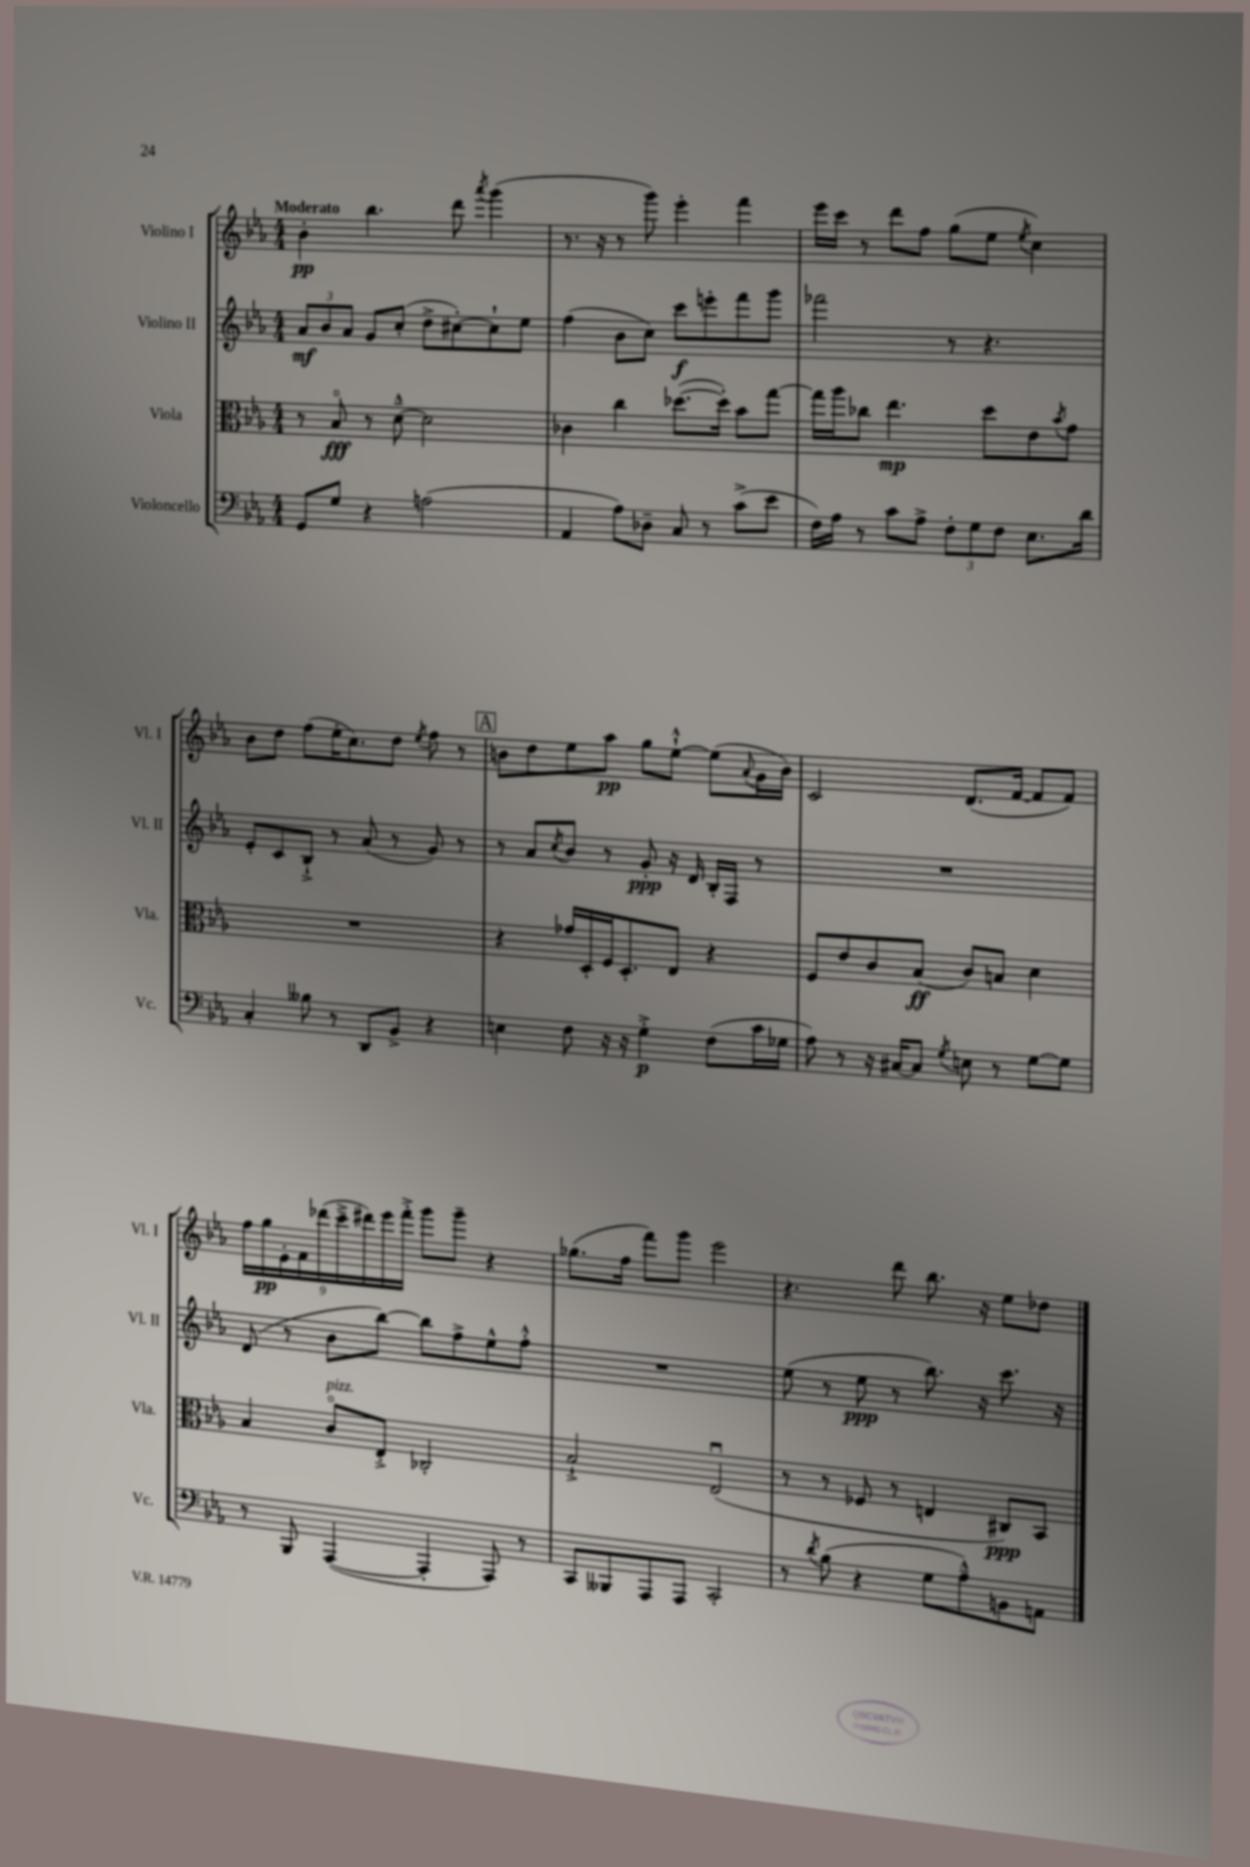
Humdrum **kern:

**kern	**dynam	**kern	**dynam	**kern	**dynam	**kern	**dynam
*part4	*part4	*part3	*part3	*part2	*part2	*part1	*part1
*staff4	*staff4	*staff3	*staff3	*staff2	*staff2	*staff1	*staff1
*I"Violoncello	*	*I"Viola	*	*I"Violino II	*	*I"Violino I	*
*I'Vc.	*	*I'Vla.	*	*I'Vl. II	*	*I'Vl. I	*
*clefF4	*	*clefC3	*	*clefG2	*	*clefG2	*
*k[b-e-a-]	*	*k[b-e-a-]	*	*k[b-e-a-]	*	*k[b-e-a-]	*
*M4/4	*	*M4/4	*	*M4/4	*	*M4/4	*
=1	=1	=1	=1	=1	=1	=1	=1
!	!	!	!	!	!	!LO:TX:a:B:t=Moderato	!
8GG/L	.	8r	.	12a-/L	mf	4b-'\	pp
.	.	.	.	12b-/	.	.	.
8G/J	.	8B-/	fff	.	.	.	.
.	.	.	.	12a-/J	.	.	.
4r	.	8r	.	8g/L	.	4.bb-\	.
.	.	[8d~^^\	.	(8cc'/J	.	.	.
(2An\	.	2d\]	.	8dd^\L	.	.	.
.	.	.	.	[8cc#X'\)	.	8ddd\	.
.	.	.	.	.	.	8qaaa-/	.
.	.	.	.	8cc#`\]	.	(4ggg\	.
.	.	.	.	8ee-\J	.	.	.
=2	=2	=2	=2	=2	=2	=2	=2
4AA-/	.	4c-X\	.	(4ff\	.	8.r	.
.	.	.	.	.	.	16r	.
8A-\L)	.	4cc\	.	8b-\L	.	8r	.
8D-X~\J	.	.	.	8cc\J)	.	8ggg\)	.
8C/	.	([8.dd-X\L	.	8ccc\L	f	4eee-'\	.
8r	.	.	.	8eeen'\	.	.	.
.	.	16dd-'\Jk])	.	.	.	.	.
(8c^\L	.	8b-\L	.	8fff\	.	4fff\	.
8e-\J	.	[8gg\J	.	8ggg\J	.	.	.
=3	=3	=3	=3	=3	=3	=3	=3
16F\LL)	.	16gg\LL]	.	2fff-X\	.	16eee-\LL	.
16A-\JJ	.	16aa-\J	.	.	.	16ccc\JJ	.
8r	.	8cc-X\J	.	.	.	8r	.
8c\L	.	4.ee-\	mp	.	.	8ddd\L	.
8A-^\J	.	.	.	.	.	8ff\J	.
12F'\L	.	.	.	8r	.	(8gg\L	.
12G\	.	.	.	.	.	.	.
.	.	8dd\L	.	4.r	.	8ee-\J	.
12F\J	.	.	.	.	.	.	.
.	.	.	.	.	.	8qee-/	.
8.E-\L	.	8e-\	.	.	.	4cc\)	.
.	.	8qb-/	.	.	.	.	.
.	.	8g\J	.	.	.	.	.
16d\Jk	.	.	.	.	.	.	.
!!LO:LB:g=z
=4	=4	=4	=4	=4	=4	=4	=4
4C'/	.	1r	.	8e-'/L	.	8b-\L	.
.	.	.	.	8c/	.	8dd\J	.
8B--X\	.	.	.	8B-`^/J	.	(8ff\L	.
8r	.	.	.	8r	.	16ee-'\K	.
.	.	.	.	.	.	8.cc\)	.
8DD/L	.	.	.	(8a-/	.	.	.
8BB-^/J	.	.	.	8r	.	8dd\J	.
.	.	.	.	.	.	8qee-/	.
4r	.	.	.	8g/)	.	8ff\	.
.	.	.	.	8r	.	8r	.
!!LO:REH:place=s1:t=A
=5	=5	=5	=5	=5	=5	=5	=5
4En\	.	4r	.	8r	.	8bn\L	.
.	.	.	.	8a-/L	.	8dd\	.
.	.	.	.	8qcc/	.	.	.
8F\	.	16g-X/LL	.	8b-/J	.	8ee-\	.
.	.	16D'/	.	.	.	.	.
16r	.	16F/J	.	8r	.	8aa-\J	pp
16r	.	8.D'/	.	.	.	.	.
4G'^\	p	.	.	8g'/	ppp	8gg\L	.
.	.	8E-/J	.	16r	.	[8ee-`^^\J	.
.	.	.	.	16d/	.	.	.
(8F\L	.	4r	.	16B-'/LL	.	(8ee-\L]	.
.	.	.	.	16F/JJ	.	.	.
.	.	.	.	.	.	8qqa-/	.
16c\L	.	.	.	8r	.	16g\L	.
16G-X\JJ	.	.	.	.	.	16b\JJ)	.
=6	=6	=6	=6	=6	=6	=6	=6
8A-\)	.	8F/L	.	1r	.	2c/	.
8r	.	8e-/	.	.	.	.	.
16r	.	8c/	.	.	.	.	.
[16C#X/KL	.	.	.	.	.	.	.
8C#/J]	.	(8B-/J	ff	.	.	.	.
8qG/	.	.	.	.	.	.	.
8En\	.	8c/L)	.	.	.	(8.d/L	.
8r	.	8Bn/J	.	.	.	.	.
.	.	.	.	.	.	[16f/Jk	.
[8G\L	.	4d\	.	.	.	8f/L]	.
8G\J]	.	.	.	.	.	8f/J)	.
!!LO:LB:g=z
=7	=7	=7	=7	=7	=7	=7	=7
8r	.	4B-/	.	(8d/	.	18ff\LL	.
.	.	.	.	.	.	18gg\	pp
.	.	.	.	.	.	18e-'\	.
8BBB-/	.	.	.	8r	.	.	.
.	.	.	.	.	.	18f\	.
.	.	.	.	.	.	(18ddd-X\	.
!	!	!LO:TX:a:i:t=pizz.	!	!	!	!	!
([4AAA-/	.	8c/L	.	8b-\L	.	.	.
.	.	.	.	.	.	18ccc~^\	.
.	.	.	.	.	.	18ddd#X\)	.
.	.	8E-'^/J	.	[8bb-\J)	.	.	.
.	.	.	.	.	.	18eee-\	.
.	.	.	.	.	.	18fff'^\JJ	.
4AAA-'/]	.	2C-X'/	.	8bb-\L]	.	8ggg\L	.
.	.	.	.	8ff^\	.	8ggg~\J	.
8AAA-/)	.	.	.	8ee-^^\	.	4r	.
8r	.	.	.	8ff'^^\J	.	.	.
=8	=8	=8	=8	=8	=8	=8	=8
8CC/L	.	2B-`^/	.	1r	.	(8.gg-X\L	.
8BBB--X/	.	.	.	.	.	.	.
.	.	.	.	.	.	16ff\Jk	.
8AAA-/	.	.	.	.	.	8fff\L)	.
8AAA-/J	.	.	.	.	.	8ggg\J	.
2CC'/	.	(2E-u/	.	.	.	2eee-\	.
=9	=9	=9	=9	=9	=9	=9	=9
8r	.	8r	.	(8ee-\	.	4.r	.
8qd/	.	.	.	.	.	.	.
(8B-\	.	8r	.	8r	.	.	.
4r	.	8F-X/	.	8ee-\	ppp	.	.
.	.	8r	.	8r	.	8ddd\	.
8G\L	.	4En/	.	8.bb-\)	.	8.bb-\	.
8A-~^^\)	.	.	.	.	.	.	.
.	.	.	.	16r	.	16r	.
8BBn\	.	8C#X/L)	ppp	8.ccc\	.	8ee-\L	.
8AAn\J	.	8BB-/J	.	.	.	8dd-X\J	.
.	.	.	.	16r	.	.	.
==	==	==	==	==	==	==	==
*-	*-	*-	*-	*-	*-	*-	*-
